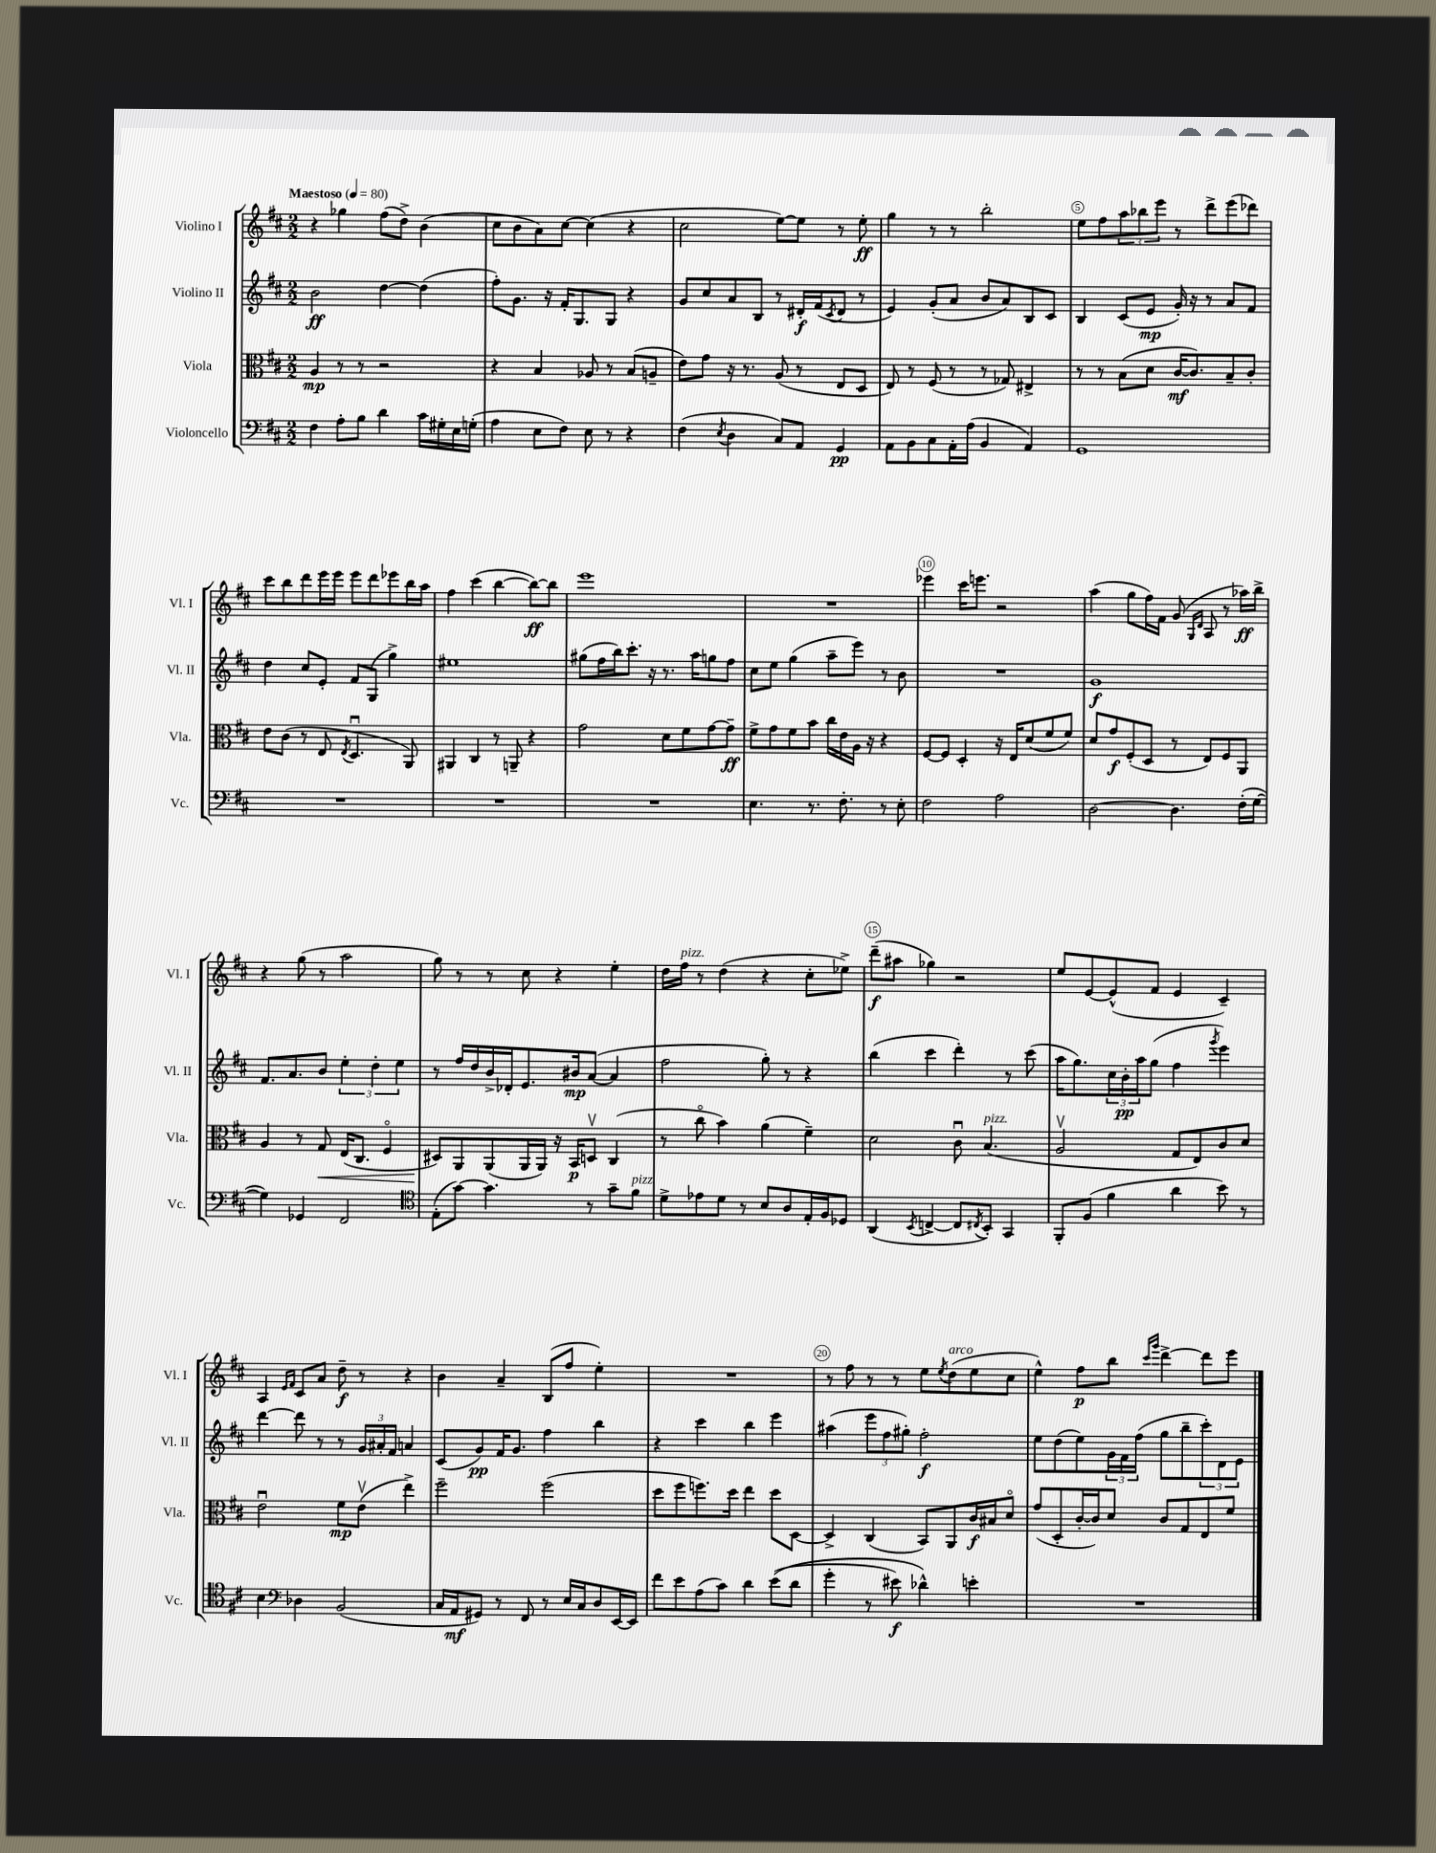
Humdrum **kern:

**kern	**kern	**kern	**kern
*staff4	*staff3	*staff2	*staff1
*clefF4	*clefC3	*clefG2	*clefG2
*k[f#c#]	*k[f#c#]	*k[f#c#]	*k[f#c#]
*M2/2	*M2/2	*M2/2	*M2/2
*MM80	*MM80	*MM80	*MM80
4F#	4A	2b	4r
8A'	8r	.	4gg-
8B	8r	.	.
4d	2r	[4dd	(8ff#
.	.	.	8dd^)
16c#	.	(4dd]	(4b
16G#'	.	.	.
16E	.	.	.
(16G'	.	.	.
=	=	=	=
4A	4r	8ff#')	8cc#
.	.	8.g	8b
8E	4B	.	8a)
.	.	16r	.
8F#)	.	16f#'	[8cc#
.	.	8.G	.
8E	8A-	.	(4cc#]
8r	8r	8G	.
4r	(8B	4r	4r
.	8A~	.	.
=	=	=	=
(4F#	8e)	8g	2cc#
.	8g	8cc#	.
8qE	.	.	.
4D	16r	8a	.
.	8.r	.	.
.	.	8B	.
8C#)	(8A	8r	[8ee)
8AA	8r	16d#'	8ee]
.	.	(16f#	.
.	.	8qc#	.
4GG	8E	8d#	8r
.	8D	8r	8ee'
=	=	=	=
8AA	8E)	4e)	4gg
8BB	8r	.	.
8C#	(8F#	(8g'	8r
16AA'	8r	8a	8r
(16A	.	.	.
4BB	8r	8b	2bb'
.	8G-)	8a)	.
4AA)	4E#^	8B	.
.	.	8c#	.
=	=	=	=
1GG	8r	4B	8ee
.	8r	.	8ff#
.	(8B	(8c#	12aa
.	.	.	12bb-
.	8d	8e	.
.	.	.	12eee
.	[16c#	16g')	8r
.	8.c#])	16r	.
.	.	8r	8ddd^
.	8B~	8a	(8eee
.	8c#'	8f#	8ddd-)
=	=	=	=
1r	8e	4dd	8ccc#
.	(8c#	.	8bb
.	8r	8cc#	8ddd
.	8E	8e'	16eee
.	.	.	16eee
.	8qE	.	.
.	4.Du	8f#	8eee
.	.	(8G	8ddd
.	.	4gg^)	8eee-
.	8AA)	.	16bb
.	.	.	16aa
=	=	=	=
1r	4AA#	1ee#	4ff#
.	4C#	.	(4ccc#
.	8r	.	[4bb
.	8AA~	.	.
.	4r	.	8bb_)
.	.	.	8bb]
=	=	=	=
1r	2g	(8gg#	1eee
.	.	16ff#	.
.	.	16bb)	.
.	.	8.ccc#'	.
.	.	16r	.
.	8d	8.r	.
.	8f#	.	.
.	.	16aa	.
.	[8g	8gg	.
.	8g~]	8ff#	.
=	=	=	=
4.E	8f#^	8cc#	1r
.	8g	8ee	.
.	8f#	(4gg	.
8.r	8b	.	.
.	16cc#	8aa~	.
8.F#'	16e	.	.
.	16A	8eee)	.
.	16r	.	.
8r	4r	8r	.
8E'	.	8b	.
=	=	=	=
2F#	[8F#	1r	4eee-
.	8F#]	.	.
.	4D'	.	16ccc#
.	.	.	8.eee
2A	16r	.	2r
.	16E	.	.
.	(8d	.	.
.	8f#	.	.
.	8f#)	.	.
=	=	=	=
[2D	8d	1g	(4aa
.	8g	.	.
.	(8F#'	.	8gg
.	8D	.	16ff#)
.	.	.	16f#
4.D]	8r	.	(8g
.	.	.	16qqG
.	.	.	16qqd
.	8E)	.	8A
.	8F#	.	8r
(16F#'	8AA	.	16aa-)
[16G	.	.	16bb^
=	=	=	=
4G])	4A	8.f#	4r
.	.	8.a	.
4GG-	8r	.	(8gg
.	8G	8b	8r
2FF#	(16E	6ee'	2aa
.	8.C#	.	.
.	.	6dd'	.
.	4F#o	.	.
.	.	6ee	.
=	=	=	=
*clefC4	*	*	*
(8E'	8D#)	8r	8gg)
[8g)	8AA	16ff#	8r
.	.	16dd	.
4.g]	(8AA	16b^	8r
.	.	16d-'	.
.	16AA	8.e	8cc#
.	16AA)	.	.
.	16r	.	4r
.	16BB	16b#	.
8r	8Dv	([8a	.
8g~	(4C#	4a]	4ee'
8f#	.	.	.
=	=	=	=
8d^	8r	2ff#	16dd
.	.	.	16ff#
8e-	8cc#o	.	8r
8d	4b)	.	(4dd
8r	.	.	.
8B	(4a	8gg')	4r
8A	.	8r	.
16E'	4f#~)	4r	8cc#'
16F#	.	.	.
8D-	.	.	8ee-^)
=	=	=	=
(4AA	2d	(4bb	(8ddd~
.	.	.	8aa#
8qBB	.	.	.
[4C^	.	4ccc#	4gg-)
8C]	8c#u	4ddd')	2r
8qC#	.	.	.
8BB')	(4.B	.	.
4GG	.	8r	.
.	.	(8ccc#	.
=	=	=	=
8FF#'	2Av	16aa	8ee
.	.	8.gg)	.
(8F#	.	.	[8e
4f#	.	24cc#	(8e^^]
.	.	24b'	.
.	.	24aa	.
.	.	(8gg	8f#
4a	8G	4ff#	4e
.	8E)	.	.
.	.	8qggg	.
8b)	8c#	4eee)	4c#~)
8r	8d	.	.
=	=	=	=
4B	2eu	[4ddd	4A
*clefF4	*	*	*
.	.	.	16qqe
.	.	.	16qqf#
4D-	.	8ddd]	8c#
.	.	8r	8a
(2BB	8f#	8r	8dd~
.	(8ev	24g	8r
.	.	24a#'	.
.	.	24f#	.
.	4ee^)	4a	4r
=	=	=	=
16C#	2ff#~	(8c#	4b
16AA	.	.	.
8GG#)	.	8g)	.
8r	.	16f#	4a~
.	.	8.g	.
8FF#	.	.	.
8r	(2ff#	4ff#	(8B
16E	.	.	8ff#
16C#	.	.	.
8D	.	4bb	4ee')
[16EE	.	.	.
16EE]	.	.	.
=	=	=	=
8f#	8dd	4r	1r
8e	8ff#	.	.
(8A	8.ff)	4ccc#	.
8c#)	.	.	.
.	16dd	.	.
4d	4ee	4bb	.
&((8e	8dd	4eee	.
8d	[8D	.	.
=	=	=	=
4g'	4D^]	(4aa#	8r
.	.	.	8ff#
8r	(4C#	12eee	8r
.	.	12ff#	.
8e#)	.	.	8r
.	.	12gg#')	.
4d-^^&)	8BB)	2ff#'	8ee
.	.	.	8qee
.	8AA	.	(8dd
4e'	16c#	.	8ee
.	16B#	.	.
.	8do	.	8cc#
=	=	=	=
1r	(8g	8ee	4ee^^)
.	8D'	(8dd	.
.	[16c#'	8ee)	8ff#
.	16c#])	.	.
.	8d	24g	8bb
.	.	24f#	.
.	.	(24ff#	.
.	.	.	16qqccc#
.	.	.	16qqggg
.	8c#	8gg	[4ddd^
.	8G	8bb~	.
.	8E	12ccc#')	8ddd]
.	.	12d	.
.	8f#	.	8eee
.	.	12e	.
==	==	==	==
*-	*-	*-	*-
